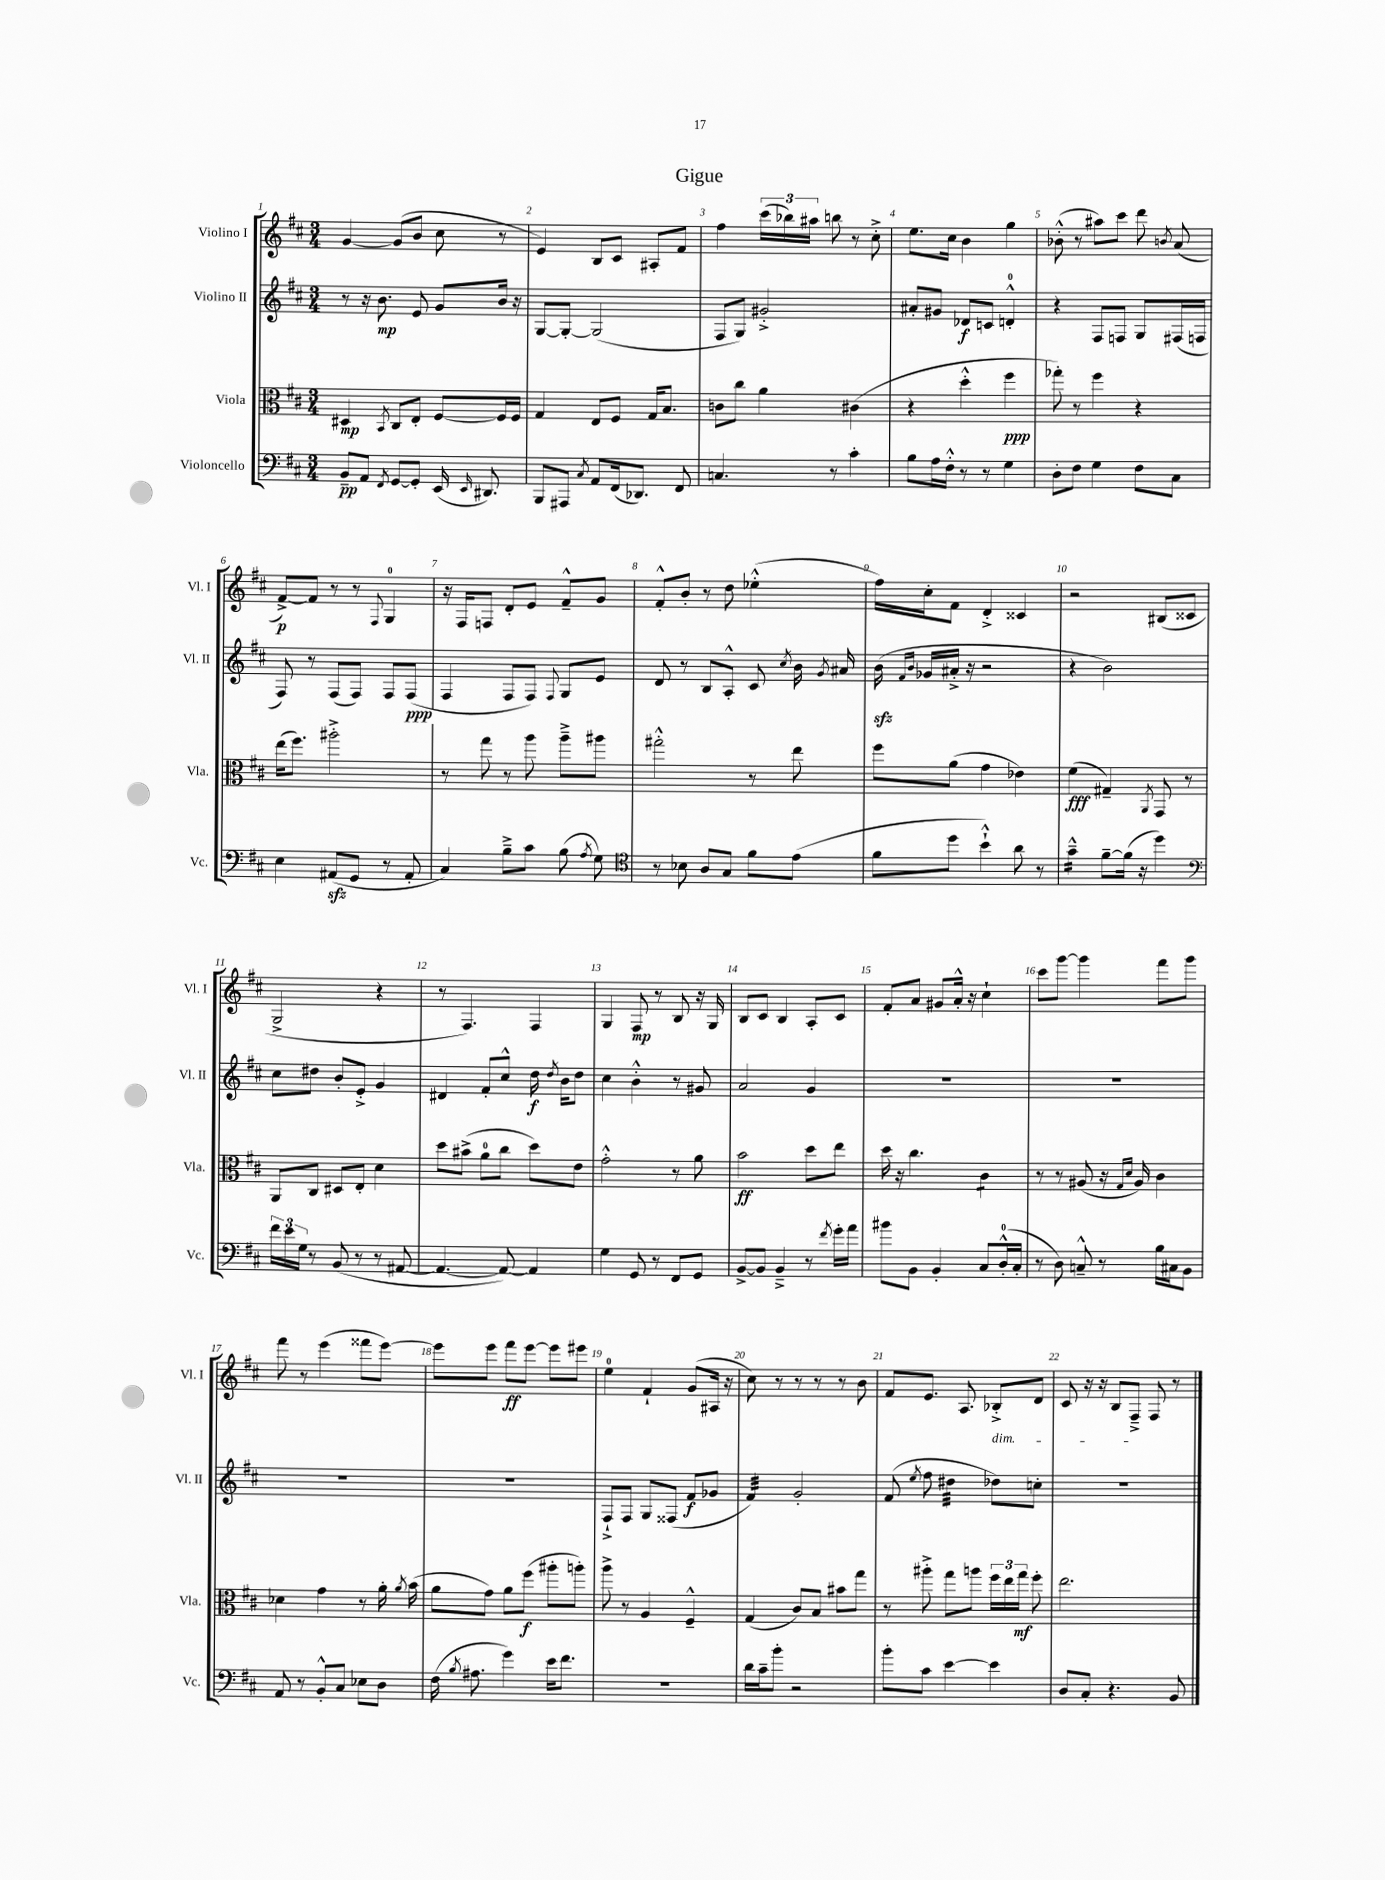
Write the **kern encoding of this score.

**kern	**kern	**kern	**kern
*staff4	*staff3	*staff2	*staff1
*clefF4	*clefC3	*clefG2	*clefG2
*k[f#c#]	*k[f#c#]	*k[f#c#]	*k[f#c#]
*M3/4	*M3/4	*M3/4	*M3/4
8BB~	4D#	8r	[4g
8AA	.	16r	.
.	.	8.b	.
8qFF#	8qBB	.	.
[8GG	8C#	.	(8g]
8GG']	8E'	8e	8b
(16EE	[8F#	8g	8cc#
16qqEE	.	.	.
8.DD#)	.	.	.
.	16F#]	16b	8r
.	16F#	16r	.
=	=	=	=
8BBB	4G	[8G	4e)
8AAA#	.	8G'_	.
8qC#	.	.	.
8AA	8E	(2G]	8B
(16FF#	8F#	.	8c#
8.DD-)	.	.	.
.	16G	.	8A#'
.	8.B	.	.
8FF#	.	.	8f#
=	=	=	=
4.C	8c	8F#	4ff#
.	8cc#	8G)	.
.	4a	2g#'^	(24ccc#
.	.	.	24bb-)
.	.	.	24aa#
8r	.	.	8bb
4c#'	(4c#	.	8r
.	.	.	8cc#'^
=	=	=	=
8B	4r	8a#'	8.ee
16A	.	8g#	.
16F#'^^	.	.	16cc#
8r	4dd'^^	8d-	4b
8r	.	8c	.
4G	4ff#	4d'^^	4gg
=	=	=	=
8D'	8gg-')	4r	(8b-'^^
8F#	8r	.	8r
4G	4ff#	8F#	8aa#)
.	.	8F	8ccc#
8F#	4r	8G	8ddd
.	.	.	8qb
8C#	.	(16F#	(8a
.	.	16F	.
=	=	=	=
4E	(16ee	8F#)	[8f#^)
.	8.ff#)	.	.
.	.	8r	8f#]
(8AA#	2aa#'^	(8F#	8r
8GG	.	8F#)	8r
.	.	.	8qqF#
8r	.	8F#	4G
8AA#'	.	(8F#	.
=	=	=	=
4C#)	8r	4F#	16r
.	.	.	16F#
.	8gg	.	8F
8B~^	8r	8F#	8d'
8c#	8aa	8F#)	8e
.	.	8qqF#	.
(8B	8aa~^	8G	8f#~^^
8qA	.	.	.
8G)	8aa#	8e	8g
=	=	=	=
*clefC4	*	*	*
8r	2gg#'^^	8d	8f#'^^
8B-	.	8r	8b'
8A	.	8B	8r
8G	.	8A'^^	8dd
8f#	8r	8c#	(4ee-'^^
.	.	8qcc#	.
(8e	8ee	16b	.
.	.	8qg	.
.	.	16a#	.
=	=	=	=
8f#	8ff#	(16b	16ff#)
.	.	16qqf#	.
.	.	16qqb	.
.	.	16g-	16cc#'
8dd	(8a	16a#'^	8f#
.	.	16r	.
4b`^^)	4g	2r	4d'^
8a	4e-)	.	4c##
8r	.	.	.
=	=	=	=
4g~^^	(4f#	4r	2r
[8f#~	4G#~)	2b)	.
(16f#]	.	.	.
16r	.	.	.
.	8qAA	.	.
4dd)	8GG	.	(8B#
.	8r	.	8c##
=	=	=	=
*clefF4	*	*	*
24f#	8AA	8cc#	2G^
24e	.	.	.
24G	.	.	.
8r	8C#	8dd#	.
(8BB	8D#	8b'	.
8r	8E'	8e'^	.
8r	4d	4g	4r
[8AA#	.	.	.
=	=	=	=
4.AA#_	8dd	4d#	8r
.	(8b#^	.	4.F#)
.	8a	8f#'	.
8AA#_)	8cc#	8cc#^^	.
4AA#]	8dd)	16dd	4F#
.	.	8qdd	.
.	.	16b	.
.	8e	8dd	.
=	=	=	=
4G	2g'^^	4cc#	4G
8GG	.	4b'^^	8F#
8r	.	.	8r
8FF#	8r	8r	8B
8GG	8a	8g#	16r
.	.	.	16G
=	=	=	=
[8BB^	2b	2a	8B
8BB]	.	.	8c#
4BB~^	.	.	4B
8r	8dd	4g	8A'
8qf#	.	.	.
16g'	8ee	.	8c#
16a	.	.	.
=	=	=	=
8b#	16dd	2.r	8f#'
.	16r	.	.
8BB	4.cc#	.	8a
4BB'	.	.	8g#
.	.	.	16a'^^
.	.	.	16r
8C#	4c#	.	4cc#`
(16D'^^	.	.	.
16C#'	.	.	.
=	=	=	=
8r	8r	2.r	8ccc#
8D)	8r	.	[8ggg
8C~^^	(8A#	.	4ggg]
8r	16r	.	.
.	16qqG	.	.
.	16qqd	.	.
.	16A#)	.	.
16B	4c#	.	8fff#
16C#	.	.	.
8BB	.	.	8ggg
=	=	=	=
8AA	4d-	2.r	8fff#
8r	.	.	8r
8BB'^^	4g	.	(4eee
8C#	.	.	.
8E-	8r	.	8fff##
8D	16a'	.	[8eee)
.	8qa	.	.
.	(16b	.	.
=	=	=	=
(16F#	8a	2.r	8eee]
8qB	.	.	.
8.A#	.	.	.
.	8g)	.	8eee
4g)	8a	.	8fff#
.	(8ff#	.	[8eee
16e	8aa#'	.	8eee]
8.f#	.	.	.
.	8aa')	.	8eee#
=	=	=	=
2.r	8aa^	8F#`^	4ee
.	8r	8F#	.
.	4A	8G	4f#`
.	.	(8F##	.
.	4F#~^^	8f#	(8g
.	.	8g-	16A#
.	.	.	16r
=	=	=	=
16d	(4G	4f#)	8cc#)
16c#~	.	.	.
8b'	.	.	8r
2r	8c#)	2g'	8r
.	8B	.	8r
.	8b#	.	8r
.	8gg	.	8b
=	=	=	=
8b'	8r	(8f#	8f#
.	.	8qee	.
8c#	8aa#'^	8ff#	8.e
[4e	8gg	4dd#	.
.	.	.	8.A
.	8aa	.	.
4e]	24ff#	8dd-)	8B-'^
.	24ee	.	.
.	24gg	.	.
.	8ff#'	8cc'	8d
=	=	=	=
8D	2.ee	2.r	8c#
8C#'	.	.	16r
.	.	.	16r
4.r	.	.	8B
.	.	.	8F#~^
.	.	.	8F#
8BB	.	.	8r
==	==	==	==
*-	*-	*-	*-
